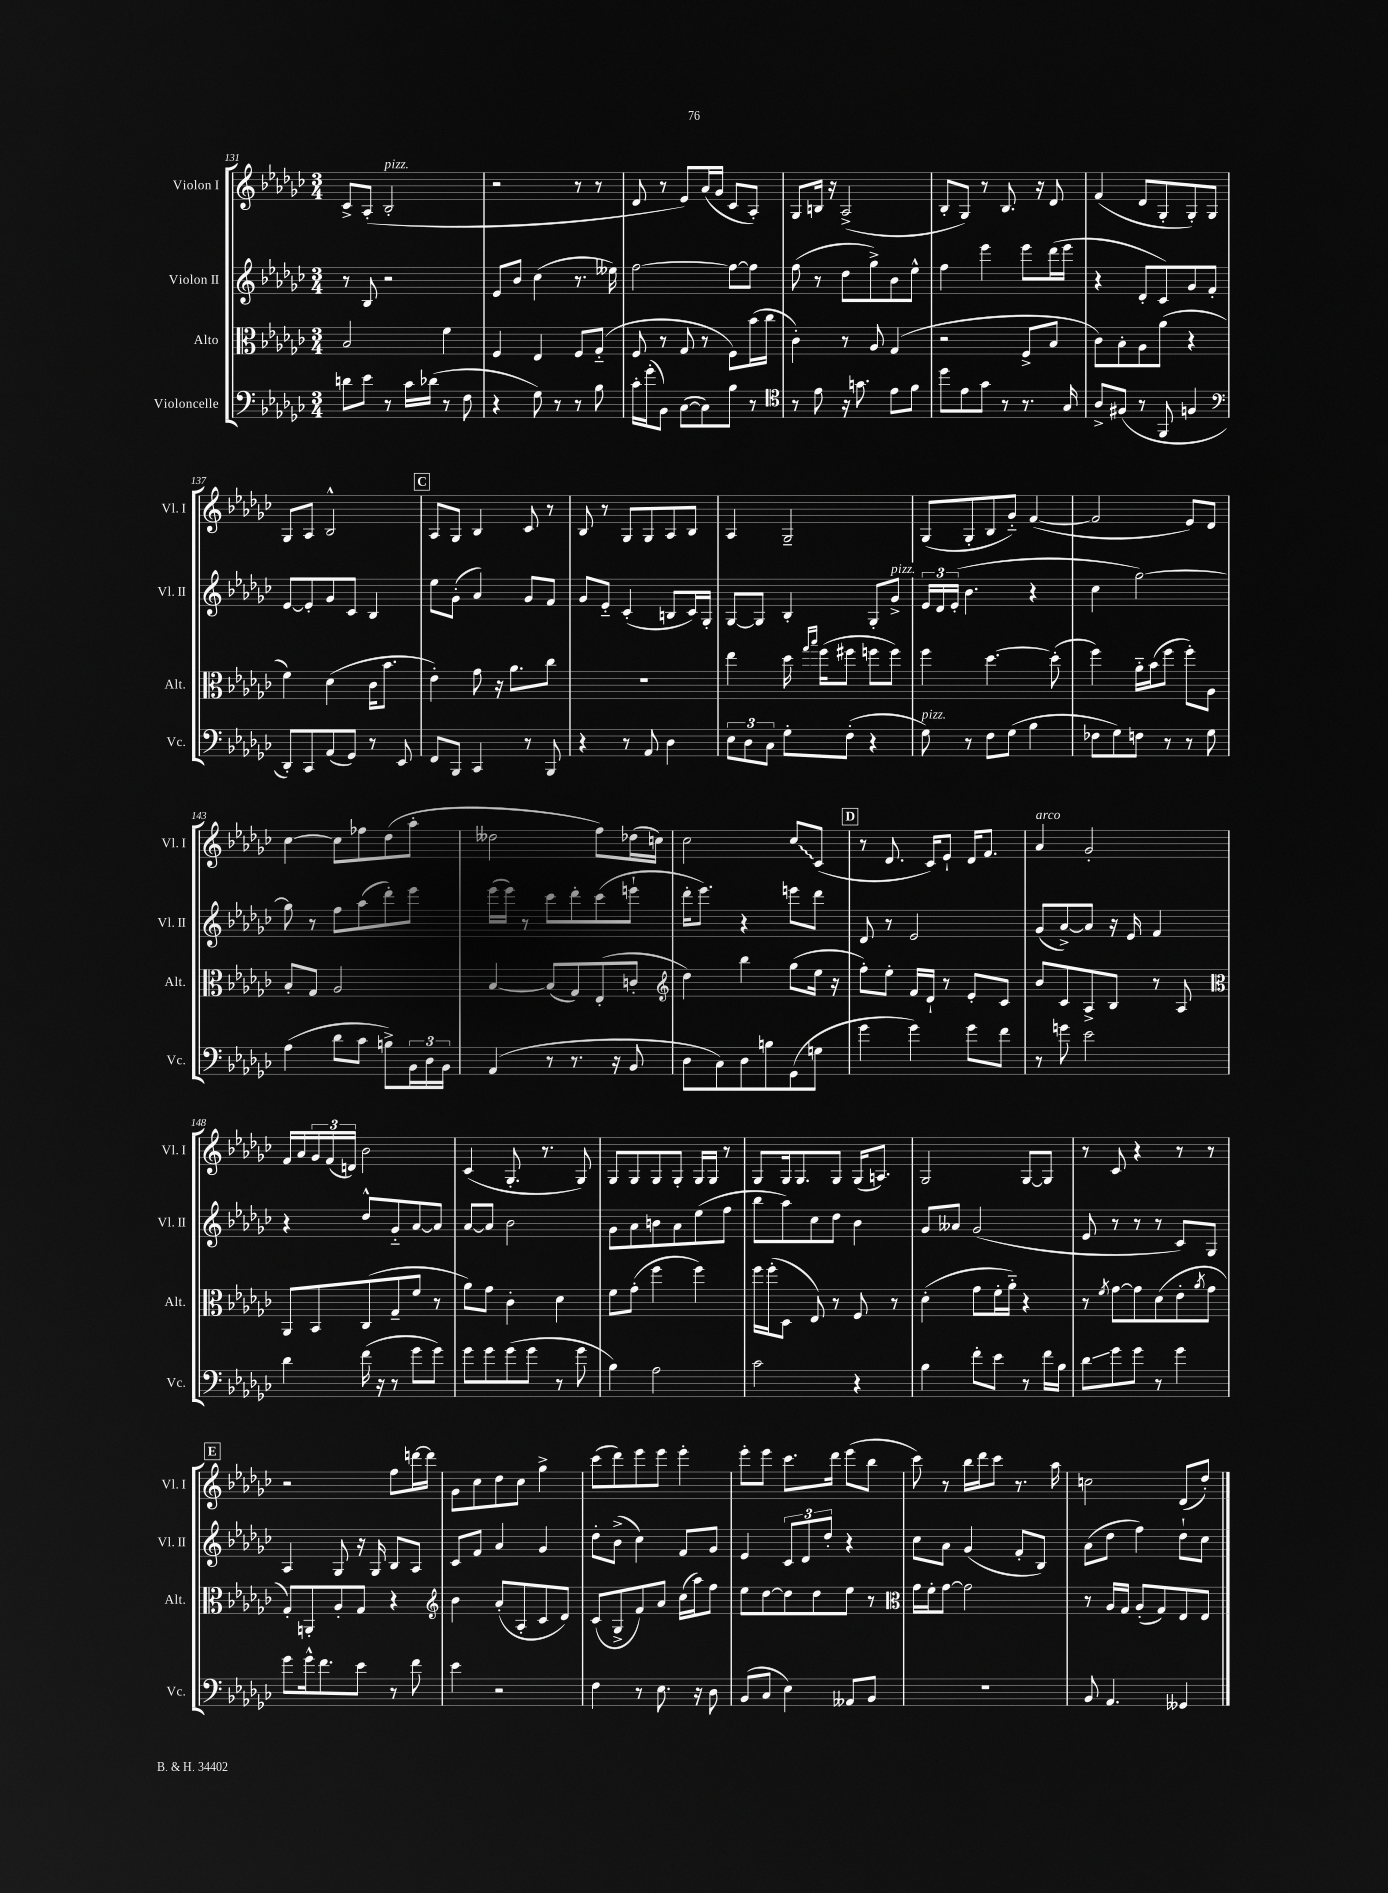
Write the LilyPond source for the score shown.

<<
\new StaffGroup <<
\new Staff = "s0" \with { instrumentName = "Violon I" shortInstrumentName = "Vl. I" } {
    \clef treble \key ges \major \numericTimeSignature \time 3/4
    ces'8-> aes8-.( bes2-.^\markup { \italic "pizz." } |
    r2 r8 r8 |
    des'8 r8 ees'8) aes'16( ges'16 ces'8 aes8-.) |
    ges8 b16 r16 aes2->( |
    bes8-. ges8) r8 bes8. r16 des'8 |
    f'4( des'8 ges8-. ges8-.) ges8 |
    ges8 aes8 bes2-^ |
    \mark \markup { \box "C" } aes8 ges8 bes4 ces'8 r8 |
    bes8 r8 ges8 ges8 aes8 bes8 |
    aes4 ges2-- |
    ges8( ges8-. bes8 ges'8-_) f'4~( |
    f'2 ees'8) des'8 |
    ces''4~ ces''8 fes''8 des''8( aes''8-. |
    deses''2 f''8) des''16( c''16) |
    ces''2 \once \override Glissando.style = #'zigzag ces''8\glissando ces'8( |
    \mark \markup { \box "D" } r8 des'8. ces'16) ees'8-! des'16 f'8. |
    aes'4^\markup { \italic "arco" } ges'2-. |
    f'16 aes'16 \tuplet 3/2 { ges'16 f'16( d'16) } bes'2 |
    ces'4( ges8.-. r8. ges8) |
    ges8 ges8 ges8 ges8-. ges16 ges16 r8 |
    ges8 ges16 ges8. ges8 ges16( a8.) |
    ges2 ges8~ ges8 |
    r8 ces'8 r4 r8 r8 |
    \mark \markup { \box "E" } r2 f''8 d'''16~ d'''16 |
    ges'8 ces''8 des''8 ces''8 ges''4-> |
    ces'''8( des'''8) ees'''8 ees'''8 ees'''4-. |
    ees'''8-. ees'''8 ces'''8. des'''16 ees'''8( bes''8 |
    ces'''8) r8 bes''16 des'''16 ces'''8 r8. aes''16 |
    c''2 des'8( des''8-.) \bar "|." |
}
\new Staff = "s1" \with { instrumentName = "Violon II" shortInstrumentName = "Vl. II" } {
    \clef treble \key ges \major \numericTimeSignature \time 3/4
    r8 bes8 r2 |
    ees'8 bes'8 ces''4( r8. eeses''16) |
    f''2~ f''8~ f''8 |
    f''8( r8 des''8 ges''8->) bes'8 ees''8-^ |
    f''4 ees'''4 ees'''8 des'''16( ees'''16 |
    r4 des'8-. ces'8) ges'8 f'8-. |
    ees'8~ ees'8-. ges'8 ces'8 bes4 |
    \mark \markup { \box "C" } ees''8 ges'8-.( aes'4) ges'8 f'8 |
    ges'8 ees'8-_ ces'4-.( b8 ces'16) ges16-. |
    ges8~ ges8 bes4-. ges8-. ges'8->^\markup { \italic "pizz." } |
    \tuplet 3/2 { ees'16 des'16 ees'16-.( } bes'4. r4 |
    ces''4 ges''2~) |
    ges''8 r8 f''8 aes''8( des'''8-.) ees'''8 |
    ees'''16( ees'''16) r8 ces'''8 des'''8-. ces'''8( e'''8-! |
    des'''16-. ees'''8.) r4 e'''8 des'''8 |
    \mark \markup { \box "D" } des'8 r8 ees'2 |
    ges'8( aes'8~->) aes'8 r16 ees'16 f'4 |
    r4 des''8-^ ges'8-_ aes'8~ aes'8 |
    aes'8~ aes'8 bes'2 |
    ges'8 aes'8 b'8 aes'8 ees''8( f''8 |
    bes''8 aes''8) ces''8 des''8 bes'4 |
    ges'8 aeses'8 ges'2( |
    ees'8 r8 r8 r8 ces'8) ges8 |
    \mark \markup { \box "E" } aes4 ges8 r16 ges16 bes8 aes8 |
    ces'8 f'8 aes'4 ges'4 |
    des''8-. bes'8->( ces''4) f'8 ges'8 |
    ees'4 \tuplet 3/2 { ces'8 des'8 des''8-. } r4 |
    ces''8 aes'8 ges'4( f'8-. bes8) |
    aes'8( des''8 f''4) des''8-! ces''8 \bar "|." |
}
\new Staff = "s2" \with { instrumentName = "Alto" shortInstrumentName = "Alt." } {
    \clef alto \key ges \major \numericTimeSignature \time 3/4
    bes2 f'4 |
    f4 ees4 f8 ges8-_( |
    f8 r8 ges8 r8 f8) bes'16( ces''16 |
    ces'4-.) r8 aes8 ges4( |
    r2 f8-> bes8 |
    ces'8) bes8-. aes8 aes'8( r4 |
    f'4) des'4( ces'16 bes'8. |
    \mark \markup { \box "C" } ees'4-.) ges'8 r16 aes'8. ces''8 |
    R2. |
    ees''4 des''16 \grace { ges''16 bes''16 } f''16( fis''8 f''8 f''8) |
    f''4 des''4.~ des''8-.( |
    f''4) aes'16-_ bes'16( f''8 f''8-.) aes8 |
    bes8-. ges8 aes2 |
    bes4~ bes8( ges8) ees8-.( c'8-. |
    \clef treble des''4) bes''4 ges''8( ees''16 r16 |
    \mark \markup { \box "D" } f''8-.) ees''8-. f'16 des'16-! r8 ees'8-. ces'8 |
    bes'8 ces'8 aes8-> bes8 r8 aes8 |
    \clef alto aes,8 bes,8 ces8( ges8-- f'8 r8 |
    aes'8) ges'8 ces'4-. des'4 |
    f'8 ges'8-.( f''4 f''4) |
    f''16 f''16-.( des8 ees8) r8 f8 r8 |
    des'4-.( ges'8 f'16-. aes'16-_) r4 |
    r8 \acciaccatura { f'8 } ges'8~ ges'8 des'8( ees'8-. \acciaccatura { aes'8 } ges'8 |
    \mark \markup { \box "E" } ges8-.) a,8-. aes8-. ges8 r4 |
    \clef treble bes'4 aes'8-.( aes8-. ces'8 des'8) |
    ces'8( ges8-> f'8) aes'8 ces''16( aes''16) f''8 |
    ees''8 des''8~ des''8 des''8 ees''8 r8 |
    \clef alto ges'16 f'16-. ges'8~ ges'2 |
    r8 aes16 ges16 aes8-.( ges8) ees8 ees8 \bar "|." |
}
\new Staff = "s3" \with { instrumentName = "Violoncelle" shortInstrumentName = "Vc." } {
    \clef bass \key ges \major \numericTimeSignature \time 3/4
    d'8 ees'8 r8 ces'16 des'16( r8 f8 |
    r4 ges8) r8 r8 bes8 |
    ces'16-. ges'16-.( bes,8) ces8~( ces8) bes8 r8 |
    \clef tenor r8 ees'8 r16 g'8. ees'8 f'8 |
    des''8 ees'8 ges'8 r8 r8. ges16 |
    aes8-> fis8( r8 f,8 f4 |
    \clef bass des,8-.) ces,8 aes,8( ges,8) r8 ees,8 |
    \mark \markup { \box "C" } f,8 bes,,8 ces,4 r8 bes,,8 |
    r4 r8 aes,8 des4 |
    \tuplet 3/2 { ees8 des8 ces8 } ges8-. f8-.( r4 |
    ges8^\markup { \italic "pizz." }) r8 f8 ges8( bes4 |
    fes8 ges8) f8 r8 r8 ges8 |
    aes4( des'8 ces'8 b8->) \tuplet 3/2 { bes,16 des16 bes,16 } |
    aes,4( r8 r8. r16 bes,8 |
    des8 ces8) des8 b8 ges,8( g8 |
    \mark \markup { \box "D" } ges'4 ges'4) ges'8 f'8 |
    r8 g'8 ees'2 |
    des'4 f'16( r16 r8 ges'8 ges'8) |
    ges'8 ges'8 ges'8( ges'8 r8 ges'8 |
    bes4) aes2 |
    ces'2 r4 |
    bes4 f'8-. ees'8 r8 f'16 bes16 |
    des'8\glissando ges'8 ges'8 r8 ges'4 |
    \mark \markup { \box "E" } ges'8 ges'16-^ f'8. ees'8 r8 f'8 |
    ees'4 r2 |
    f4 r8 ees8. r16 des8 |
    bes,8( ces8 ees4) aeses,8 bes,8 |
    R2. |
    bes,8 aes,4. geses,4 \bar "|." |
}
>>
>>
\layout { \context { \Score currentBarNumber = #131 } }
